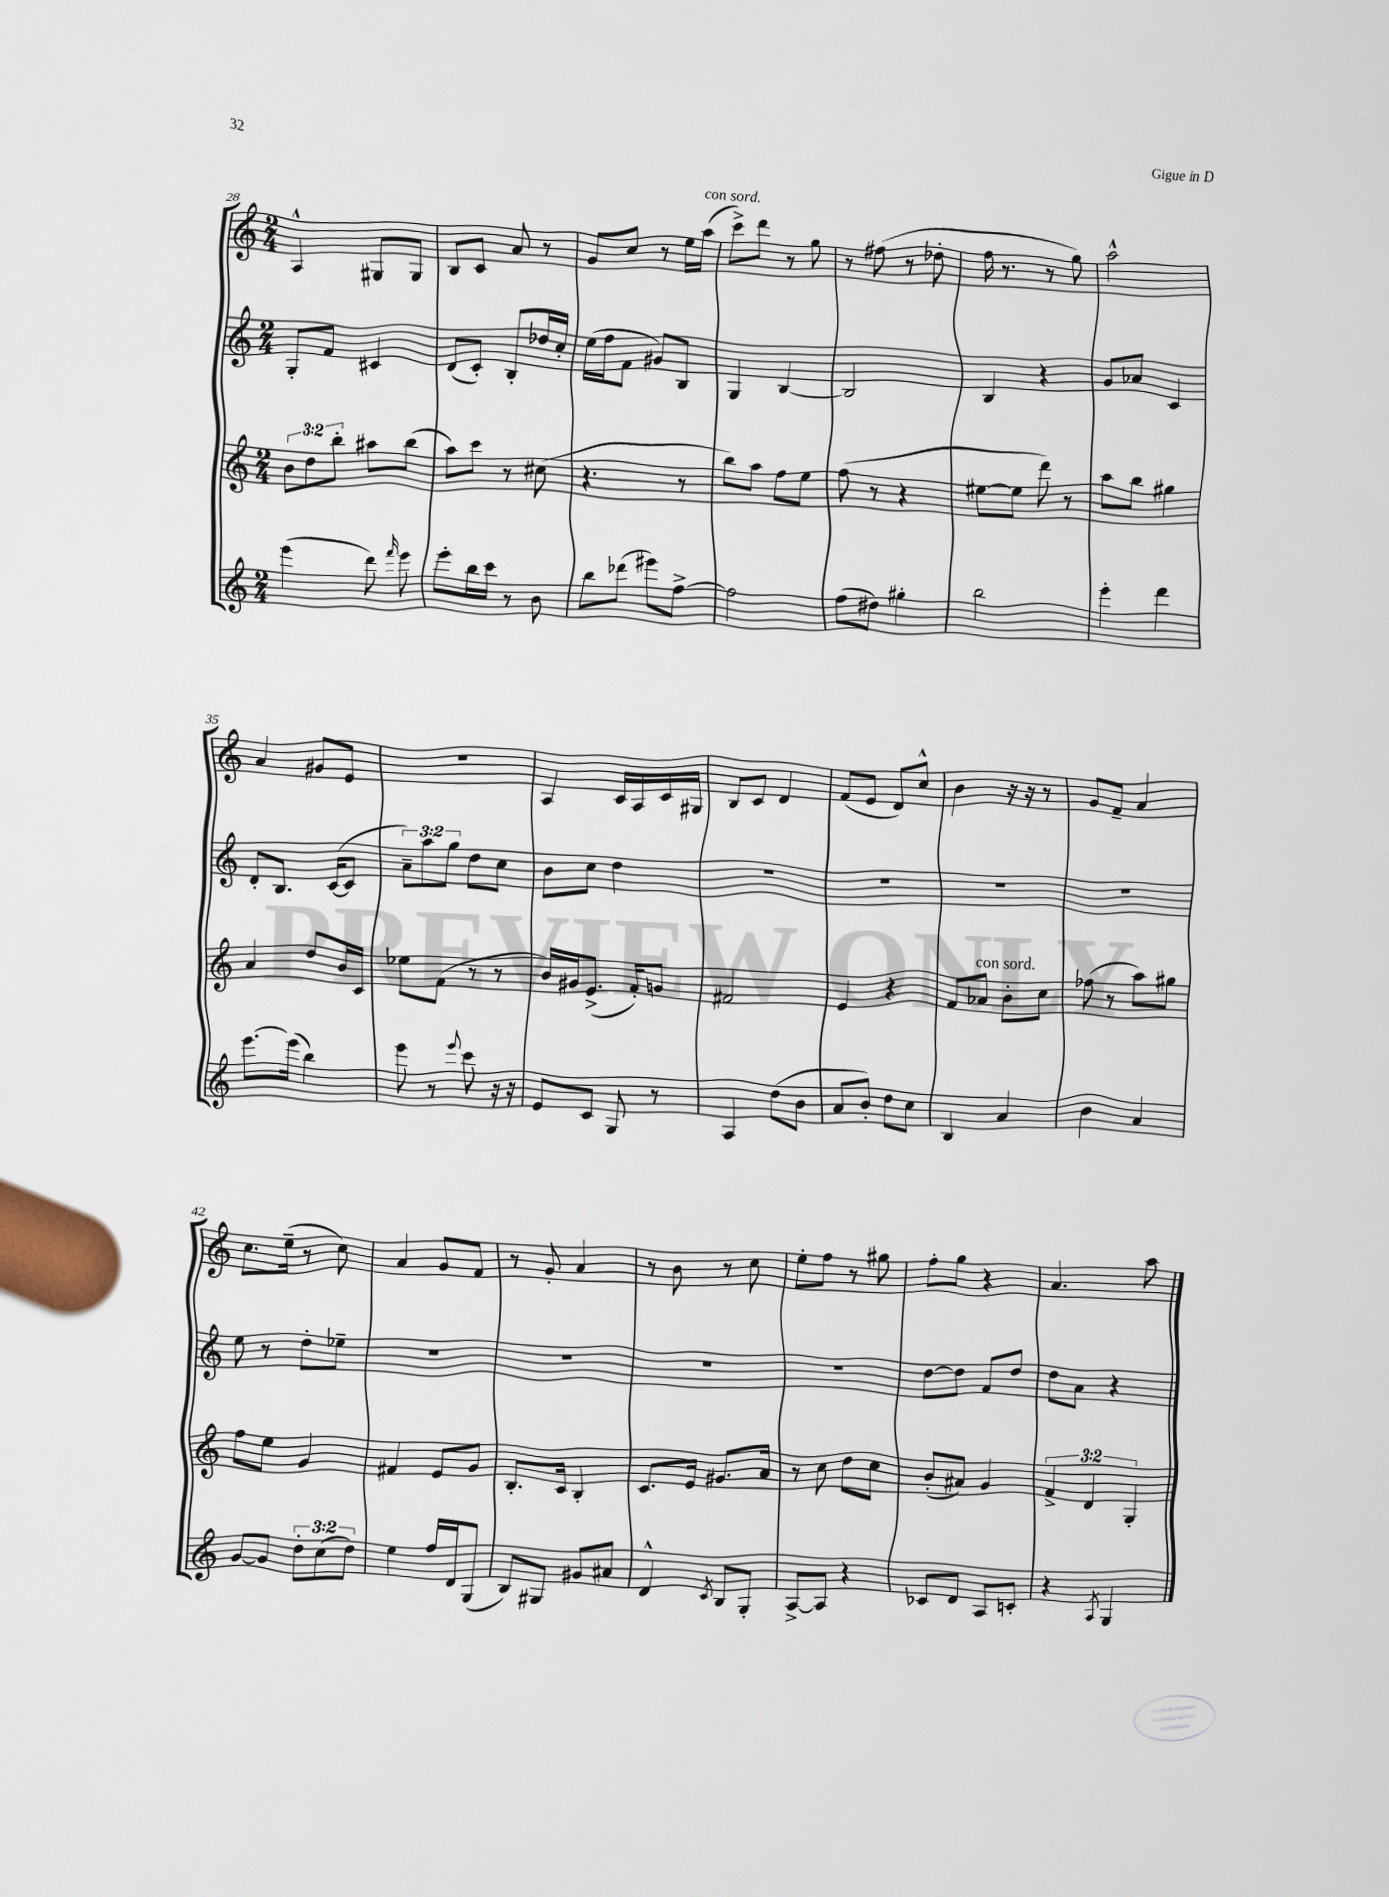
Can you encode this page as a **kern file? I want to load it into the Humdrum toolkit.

**kern	**kern	**kern	**kern
*part4	*part3	*part2	*part1
*staff4	*staff3	*staff2	*staff1
*clefG2	*clefG2	*clefG2	*clefG2
*k[]	*k[]	*k[]	*k[]
*M2/4	*M2/4	*M2/4	*M2/4
=28	=28	=28	=28
(4eee\	12b\L	8G'/L	4A^^/
.	12dd\	.	.
.	.	8f/J	.
.	12bb'\J	.	.
8ddd\)	8aa#X\L	4c#X/	8G#X/L
16qqfff/	.	.	.
8eee\	(8bb\J	.	8G#/J
=29	=29	=29	=29
8eee'\L	8aa\L)	(8d/L	8B/L
16bb\L	8ccc\J	8c'/J)	8c/J
16ccc\JJ	.	.	.
8r	8r	8B'/L	8a/
8b\	(8cc#X\	16dd-X/L	8r
.	.	16cc'/JJ	.
=30	=30	=30	=30
8bb\L	4.r	(16ee\LL	8g/L
.	.	16ff\J	.
(8ddd-X\J	.	8f\J	8cc/J
8eee#X\L)	.	8g#X/L)	8r
[8ff^\J	8r	8B/J	16ee\LL
!	!	!	!LO:TX:a:i:t=con sord.
.	.	.	(16aa\JJ
=31	=31	=31	=31
2ff\]	8bb\L)	4G/	8ccc^\L)
.	8aa\J	.	8ddd\J
.	8ff\L	[4B/	8r
.	8ee\J	.	8gg\
=32	=32	=32	=32
(8ff\L	(8ff\	2B/]	8r
8dd#X\J)	8r	.	(8ff#X\
4gg#X'\	4r	.	8r
.	.	.	8dd-X'\
=33	=33	=33	=33
2bb\	[8ee#X\L	4B/	16ff\
.	.	.	8.r
.	8ee#\J]	.	.
.	8ddd\)	4r	8r
.	8r	.	8gg\)
=34	=34	=34	=34
4eee'\	8aa\L	8g/L	2aa^^\
.	8bb\J	8a-X/J	.
4ddd\	4gg#X\	4c/	.
!!LO:LB:g=z
=35	=35	=35	=35
[8.eee\L	4a/	8d'/L	4a/
.	.	8.B/J	.
(16eee\Jk]	.	.	.
4bb\)	8dd/L	.	8g#X/L
.	.	([16c/KL	.
.	16b/L	8c/J]	8e/J
.	16c/JJ	.	.
=36	=36	=36	=36
8eee\	8ee-X\L	12a~\L)	2r
.	.	12aa\	.
8r	(8f\J	.	.
.	.	12gg\J	.
8qqeee/	.	.	.
8ccc\	8r	8dd\L	.
16r	8r	8cc\J	.
16r	.	.	.
=37	=37	=37	=37
8e/L	16b/LL)	8b\L	4A/
.	16g#X/J	.	.
8c/J	(8.e^/J	8cc\J	.
8G/	.	4dd\	16c/LL
.	16f'/KL)	.	16A/
8r	8gn/J	.	16c/
.	.	.	16G#X/JJ
=38	=38	=38	=38
4A/	2f#X/	2r	8B/L
.	.	.	8c/J
(8dd\L	.	.	4d/
8b\J	.	.	.
=39	=39	=39	=39
8a/L	4e/	2r	(8f/L
8b'/J)	.	.	8e/J
8dd\L	4r	.	8d/L)
8cc\J	.	.	8cc^^/J
=40	=40	=40	=40
4B/	8f/L	2r	4b\
!	!LO:TX:a:i:t=con sord.	!	!
.	8a-X/J	.	.
4a/	8b'\L	.	16r
.	.	.	16r
.	8cc\J	.	8r
=41	=41	=41	=41
4b\	(8ff-X\	2r	8g/L
.	8r	.	8f~/J
4a/	8aa\L)	.	4a/
.	8gg#X\J	.	.
!!LO:LB:g=z
=42	=42	=42	=42
[8g/L	8ff\L	8ee\	8.cc\L
8g/J]	8ee\J	8r	.
.	.	.	(16ee~\Jk
12dd'\L	4g/	8dd'\L	8r
(12cc\	.	.	.
.	.	8ee-X~\J	8cc\)
12dd\J)	.	.	.
=43	=43	=43	=43
4ee\	4f#X/	2r	4a/
16ff/LL	8e/L	.	8g/L
16d/J	.	.	.
(8G/J	8g/J	.	8f/J
=44	=44	=44	=44
8B/L)	8.B'/L	2r	8r
8G#X/J	.	.	8g'/
.	16c/Jk	.	.
8g#X/L	4B'/	.	4a/
8a#X/J	.	.	.
=45	=45	=45	=45
4d^^/	8.c/L	2r	8r
.	.	.	8b\
.	16e/Jk	.	.
8qc/	.	.	.
8B/L	8.g#X/L	.	8r
8G'/J	.	.	8cc\
.	16a/Jk	.	.
=46	=46	=46	=46
[8A^/L	8r	2r	8ee'\L
8A/J]	8cc\	.	8ff\J
4r	8dd\L	.	8r
.	8cc\J	.	8gg#X\
=47	=47	=47	=47
8c-X/L	(8b'/L	[8dd\L	8ff'\L
8d/J	8a#X/J)	8dd\J]	8gg\J
8A/L	4g/	8f/L	4r
8cn'/J	.	8dd/J	.
=48	=48	=48	=48
4r	6f^/	8dd\L	4.a/
.	.	8a\J	.
.	6d/	.	.
8qA/	.	.	.
4G/	.	4r	.
.	6G'/	.	.
.	.	.	8aa\
==	==	==	==
*-	*-	*-	*-
